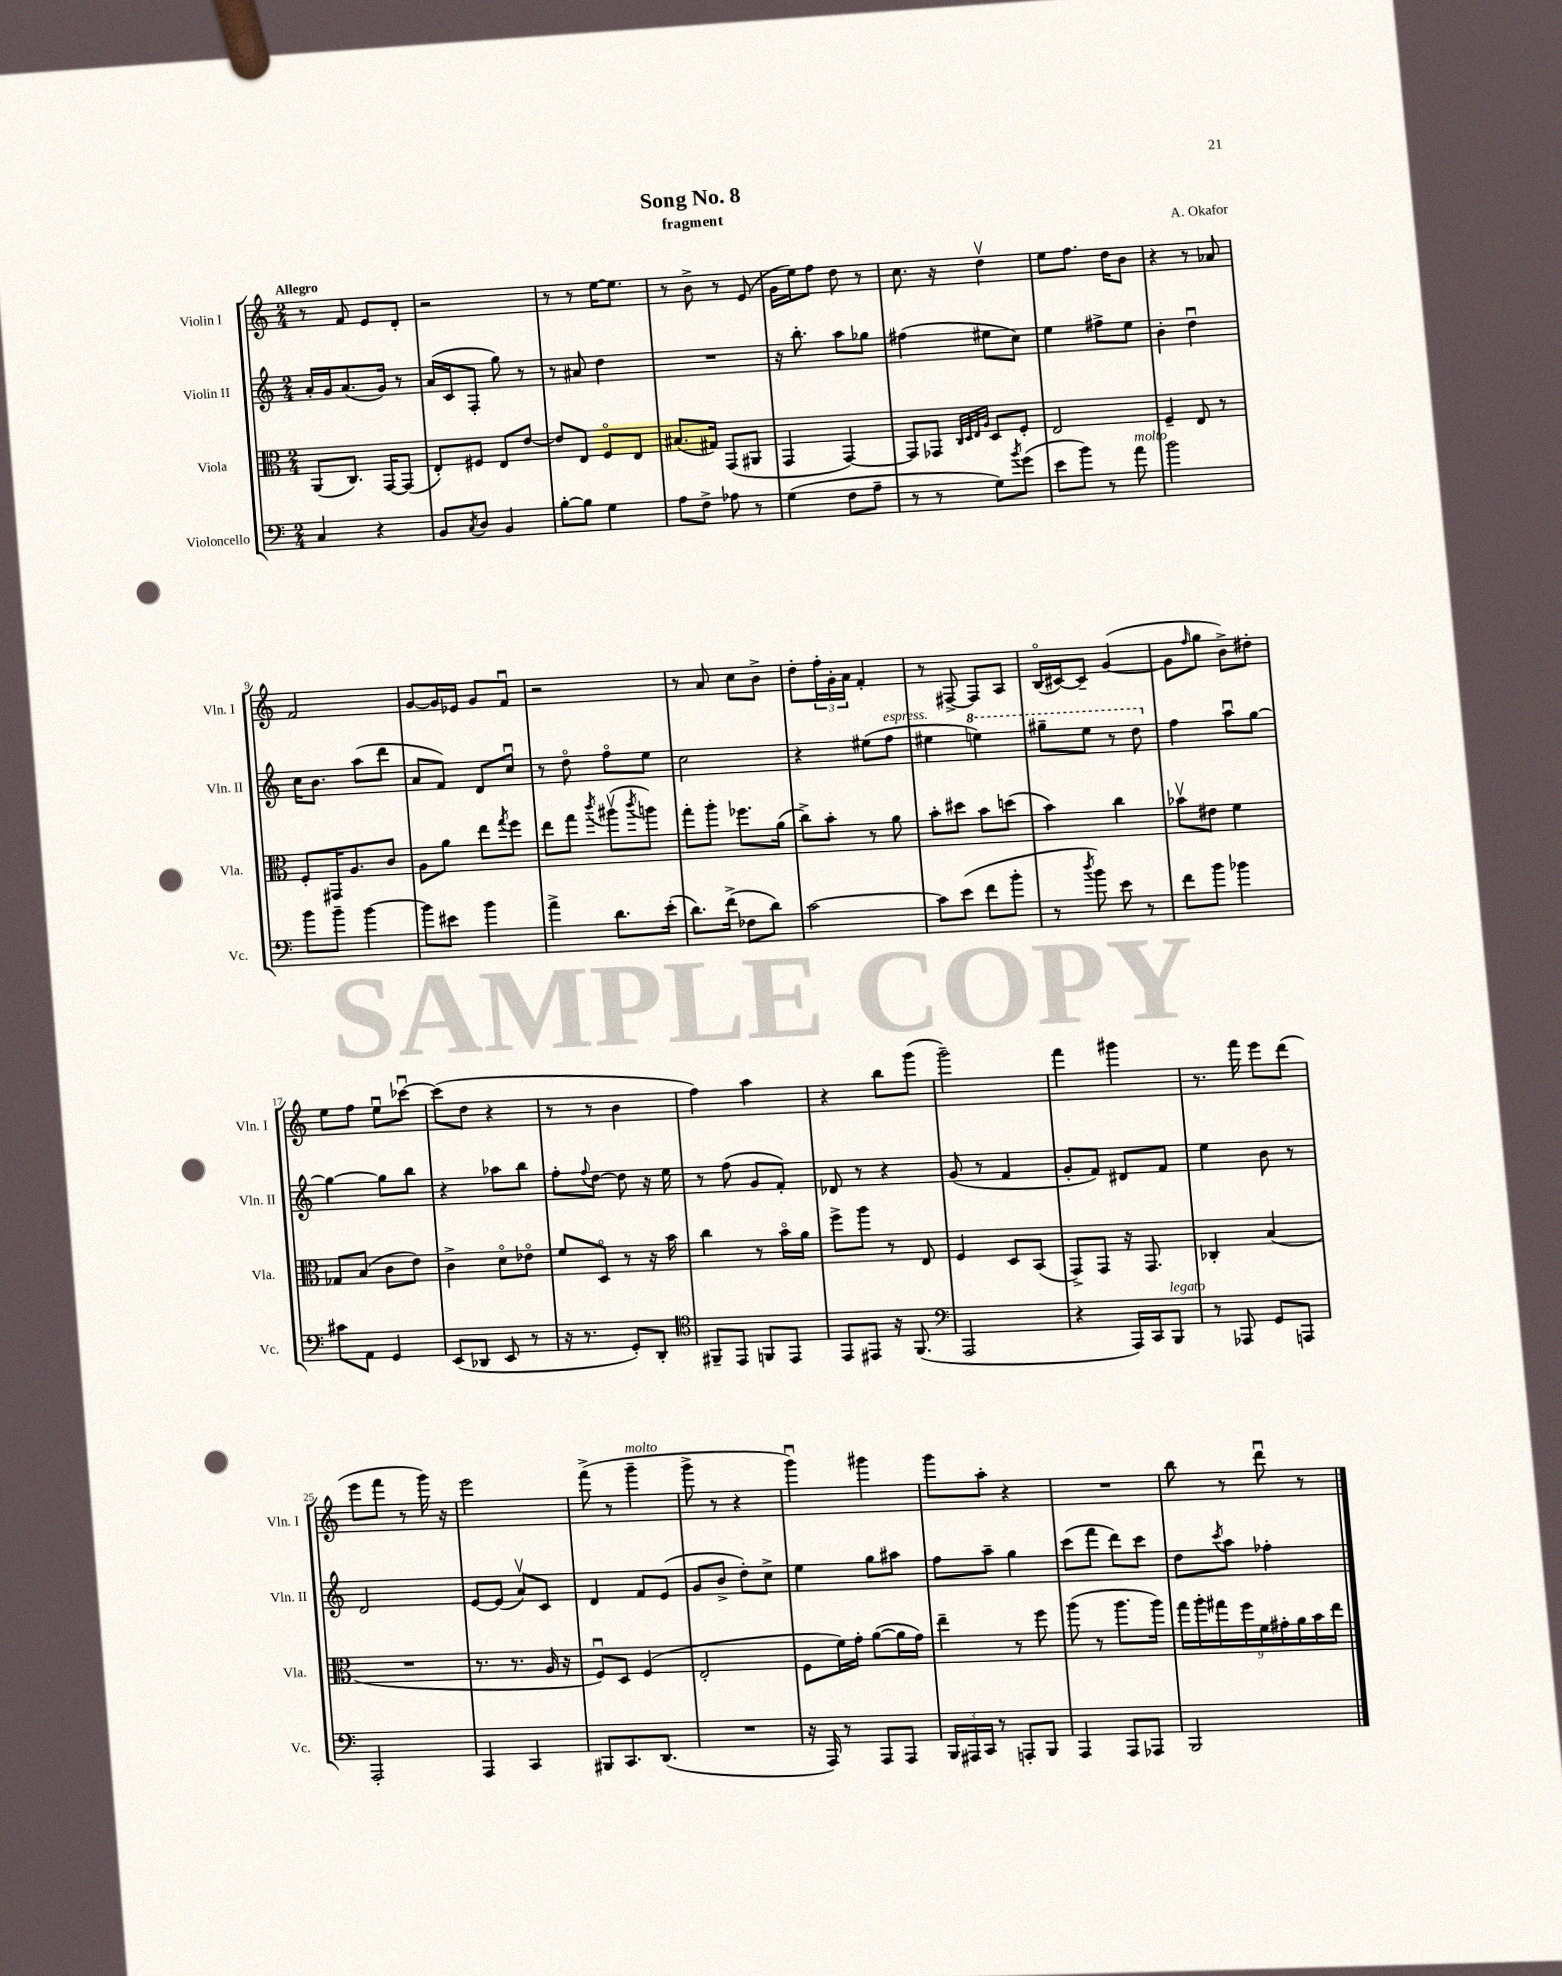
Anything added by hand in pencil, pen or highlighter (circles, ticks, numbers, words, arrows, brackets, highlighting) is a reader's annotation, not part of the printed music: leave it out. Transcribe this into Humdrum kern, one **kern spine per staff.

**kern	**kern	**kern	**kern
*part4	*part3	*part2	*part1
*staff4	*staff3	*staff2	*staff1
*I"Violoncello	*I"Viola	*I"Violin II	*I"Violin I
*I'Vc.	*I'Vla.	*I'Vln. II	*I'Vln. I
*clefF4	*clefC3	*clefG2	*clefG2
*k[]	*k[]	*k[]	*k[]
*M2/4	*M2/4	*M2/4	*M2/4
=1	=1	=1	=1
!	!	!	!LO:TX:a:B:t=Allegro
4C/	(8AA/L	16a'/LL	8r
.	.	16g/J	.
.	8.C/J)	(8.a/	8f/
4r	.	.	8e/L
.	[16GG/KL	16g/Jk)	.
.	(8GG/J]	8r	8d'/J
=2	=2	=2	=2
8BB/L	8E'/L)	(16a/LL	2r
.	.	16c/J	.
8qC/	.	.	.
8D/J	8F#X/J	8F'/J	.
4BB/	8E/L	8gg\)	.
.	[8e/J	8r	.
=3	=3	=3	=3
[8B'\L	8e/L]	8r	8r
8B\J]	8E/J	8a#X/	8r
4G\	8F/L	4dd\	[16ee\KL
.	.	.	8.ee\J]
.	8E/J	.	.
=4	=4	=4	=4
8A\L	(8.B#X/L	2r	8r
8F^\J	.	.	8b^\
.	16G#X/Jk)	.	.
8A-X\	(8GG/L	.	8r
8r	8AA#X/J	.	(8e/
=5	=5	=5	=5
(4G\	4GG/	16r	16g\LL
.	.	8.bb'\	16ee\J)
.	.	.	8ff\J
8F\L	[4GG/)	8aa\L	8dd\
8A~\J	.	8gg-X\J	8r
=6	=6	=6	=6
8r	8GG/L]	(4ff#X\	8.cc\
8r	8GG-X/J	.	.
.	.	.	16r
.	32qqC/LLL	.	.
.	32qqD/	.	.
.	32qqE/	.	.
.	32qqA/JJJ	.	.
8G\L)	8D/L	8ee#X\L	4ddv\
8qb/	.	.	.
(8g\J	8F'/J	8cc\J)	.
=7	=7	=7	=7
8e\L	2E/	4ee\	8ee\L
8b\J)	.	.	8.ff\J
8r	.	8ff#X^\L	.
.	.	.	16dd\KL
!LO:TX:a:i:t=molto	!	!	!
8a\	.	8ee\J	8b\J
=8	=8	=8	=8
2b\	4F~/	4b'\	4r
.	8E/	4ddu\	8r
.	8r	.	8a-X/
!!LO:LB:g=z
=9	=9	=9	=9
8b\L	8F'/L	16cc\KL	2f/
.	.	8.b\J	.
8b~\J	16GG#X/K	.	.
.	8.A/	.	.
[4b\	.	(8aa\L	.
.	8c/J	8ddd\J	.
=10	=10	=10	=10
8b\L]	8A\L	8a/L	[8g/L
8e#X\J	8a\J	8f/J)	16g/L]
.	.	.	16e-X/JJ
4b\	8ee\L	8d/L	8g/L
.	8qgg/	.	.
.	8ff\J	8ccu/J	8fu/J
=11	=11	=11	=11
4a^\	8ee\L	8r	2r
.	8gg\J	8dd\	.
.	8qccc/	.	.
8.d\L	(8aa#Xv\L	8ff\L	.
.	8qccc/	.	.
.	8aan\J)	8ee\J	.
(16e'\Jk	.	.	.
=12	=12	=12	=12
8.d\L)	8gg'\L	2cc\	8r
.	8aa'\J	.	8a/
(16f^\Jk	.	.	.
8F-X\L	8.ff-X\L	.	8cc\L
8d\J)	.	.	8b^\J
.	(16a\Jk	.	.
=13	=13	=13	=13
[2c\	8cc^\L)	4r	8dd'\L
.	8b'\J	.	24ff'\L
.	.	.	24g'\
.	.	.	24a\JJ
.	8r	(8ee#X\L	4f'/
!	!	!LO:TX:a:i:t=espress.	!
.	8a\	8ff\J	.
=14	=14	=14	=14
8c\L]	8b'\L	4ee#X\	8r
(8e\J	8dd#X\J	.	[8F#X^/
*	*	*8va	*
8f\L	8b\L	4eeen\)	8F#/L]
8b'\J	(8ddn\J	.	8A/J
=15	=15	=15	=15
8r	4b\)	8ggg#X~\L	(16B/LL
.	.	.	[16c#X/J)
8qdd/	.	.	.
8b\)	.	8eee\J	8c#~/J]
8e\	4cc\	8r	([4g/
8r	.	8ddd\	.
=16	=16	=16	=16
*	*	*X8va	*
8f\L	8b-Xv\L	4ff\	8g\L]
.	.	.	16qqff/
8b\J	8e#X\J	.	8gg\J
4b-X\	4f\	8aau\L	8b^\L)
.	.	[8gg\J	8dd#X'\J
!!LO:LB:g=z
=17	=17	=17	=17
8c#X\L	8G-X/L	4gg\_	8ee\L
8AA\J	(8B/J	.	8ff\J
4GG/	8c\L	8gg\L]	8eeu\L
.	8e\J)	8bb\J	[8ccc-Xu\J
=18	=18	=18	=18
(8EE/L	4c^\	4r	(8ccc-\L]
8DD-X/J	.	.	8dd\J
8EE/	8d\L	8aa-X\L	4r
8r	8e-X\J	8bb\J	.
=19	=19	=19	=19
16r	8f/L	8ff'\L	8r
8.r	.	.	.
.	.	8qqff/	.
.	8D/J	[8dd\J	8r
8GG'/L)	8r	8dd\]	4b\
8DD'/J	16r	16r	.
.	16b\	16ee\	.
=20	=20	=20	=20
*clefC4	*	*	*
8FF#X~/L	4cc\	8r	4ff\)
8EE/J	.	(8ff\	.
8FFn/L	8r	8g/L	4aa\
8EE/J	16b\LL	8f'/J)	.
.	16a\JJ	.	.
=21	=21	=21	=21
8EE/L	8ff^\L	8d-X/	4r
8EE#X/J	8aa\J	8r	.
16r	8r	4r	8bb\L
(8.FF/	.	.	.
.	8E/	.	(8ggg\J
=22	=22	=22	=22
*clefF4	*	*	*
2AAA/	4F/	(8g/	2ggg~\)
.	.	8r	.
.	8D/L	4f/	.
.	(8BB/J	.	.
=23	=23	=23	=23
4r	8GG^/L)	8g'/L	4fff\
.	8GG/J	8f/J)	.
16AAA/LL)	16r	8d#X/L	4ggg#X\
16CC/J	8.GG/	.	.
!LO:TX:a:i:t=legato	!	!	!
8BBB/J	.	8f/J	.
=24	=24	=24	=24
8r	4C-X'/	4ee\	8.r
8AAA-X/	.	.	.
.	.	.	16fff\
8GG/L	(4B/	8b\	8eee\L
8AAAn/J	.	8r	(8ddd\J
!!LO:LB:g=z
=25	=25	=25	=25
2AAA'/	2r	2d/	8eee\L
.	.	.	8fff\J
.	.	.	8r
.	.	.	16ggg\)
.	.	.	16r
=26	=26	=26	=26
4AAA/	8.r	[8e/L	2eee\
.	.	(8e/J]	.
.	8.r	.	.
4CC/	.	8av/L)	.
.	16A/	8c/J	.
.	16r	.	.
=27	=27	=27	=27
8BBB#X/L	8Fu/L)	4d/	(8fff^\
8.CC/	8D/J	.	8r
!	!	!	!LO:TX:a:i:t=molto
.	(4F/	8f/L	4ggg~\
(8.DD/J	.	.	.
.	.	(8e/J	.
=28	=28	=28	=28
2r	2E'/	8g/L	8ggg^\
.	.	8b^/J	8r
.	.	8dd'\L)	4r
.	.	8cc^\J	.
=29	=29	=29	=29
16r	8F\L	4ee\	4gggu\)
16AAA/)	.	.	.
8r	16f\L)	.	.
.	16g'\JJ	.	.
8AAA/L	([8a\L	8gg\L	4ggg#X\
8AAA/J	16a\L]	8aa#X\J	.
.	16g\JJ)	.	.
=30	=30	=30	=30
24BBB/LL	4ee~\	8ff\L	8ggg\L
24AAA#X/	.	.	.
24CC/JJ	.	.	.
8r	.	8aa~\J	8aa'\J
8AAAn'/L	8r	4gg\	4r
8BBB/J	8ff\	.	.
=31	=31	=31	=31
4AAA/	(8aa\	(8ccc\L	2r
.	8r	8fff\J	.
8AAA/L	8.aa\L	8ddd\L)	.
8AAA-X/J	.	8ccc\J	.
.	16aa\Jk)	.	.
=32	=32	=32	=32
2BBB/	18gg\LL	8dd\L	8bb\
.	18aa'\	.	.
.	18gg#X\	.	.
.	.	8qccc/	.
.	.	8aa\J	8r
.	18ff\	.	.
.	18f\	.	.
.	.	4ff-X'\	8dddu\
.	18g#X'\	.	.
.	18a\	.	.
.	.	.	8r
.	18b\	.	.
.	18ee\JJ	.	.
==	==	==	==
*-	*-	*-	*-
